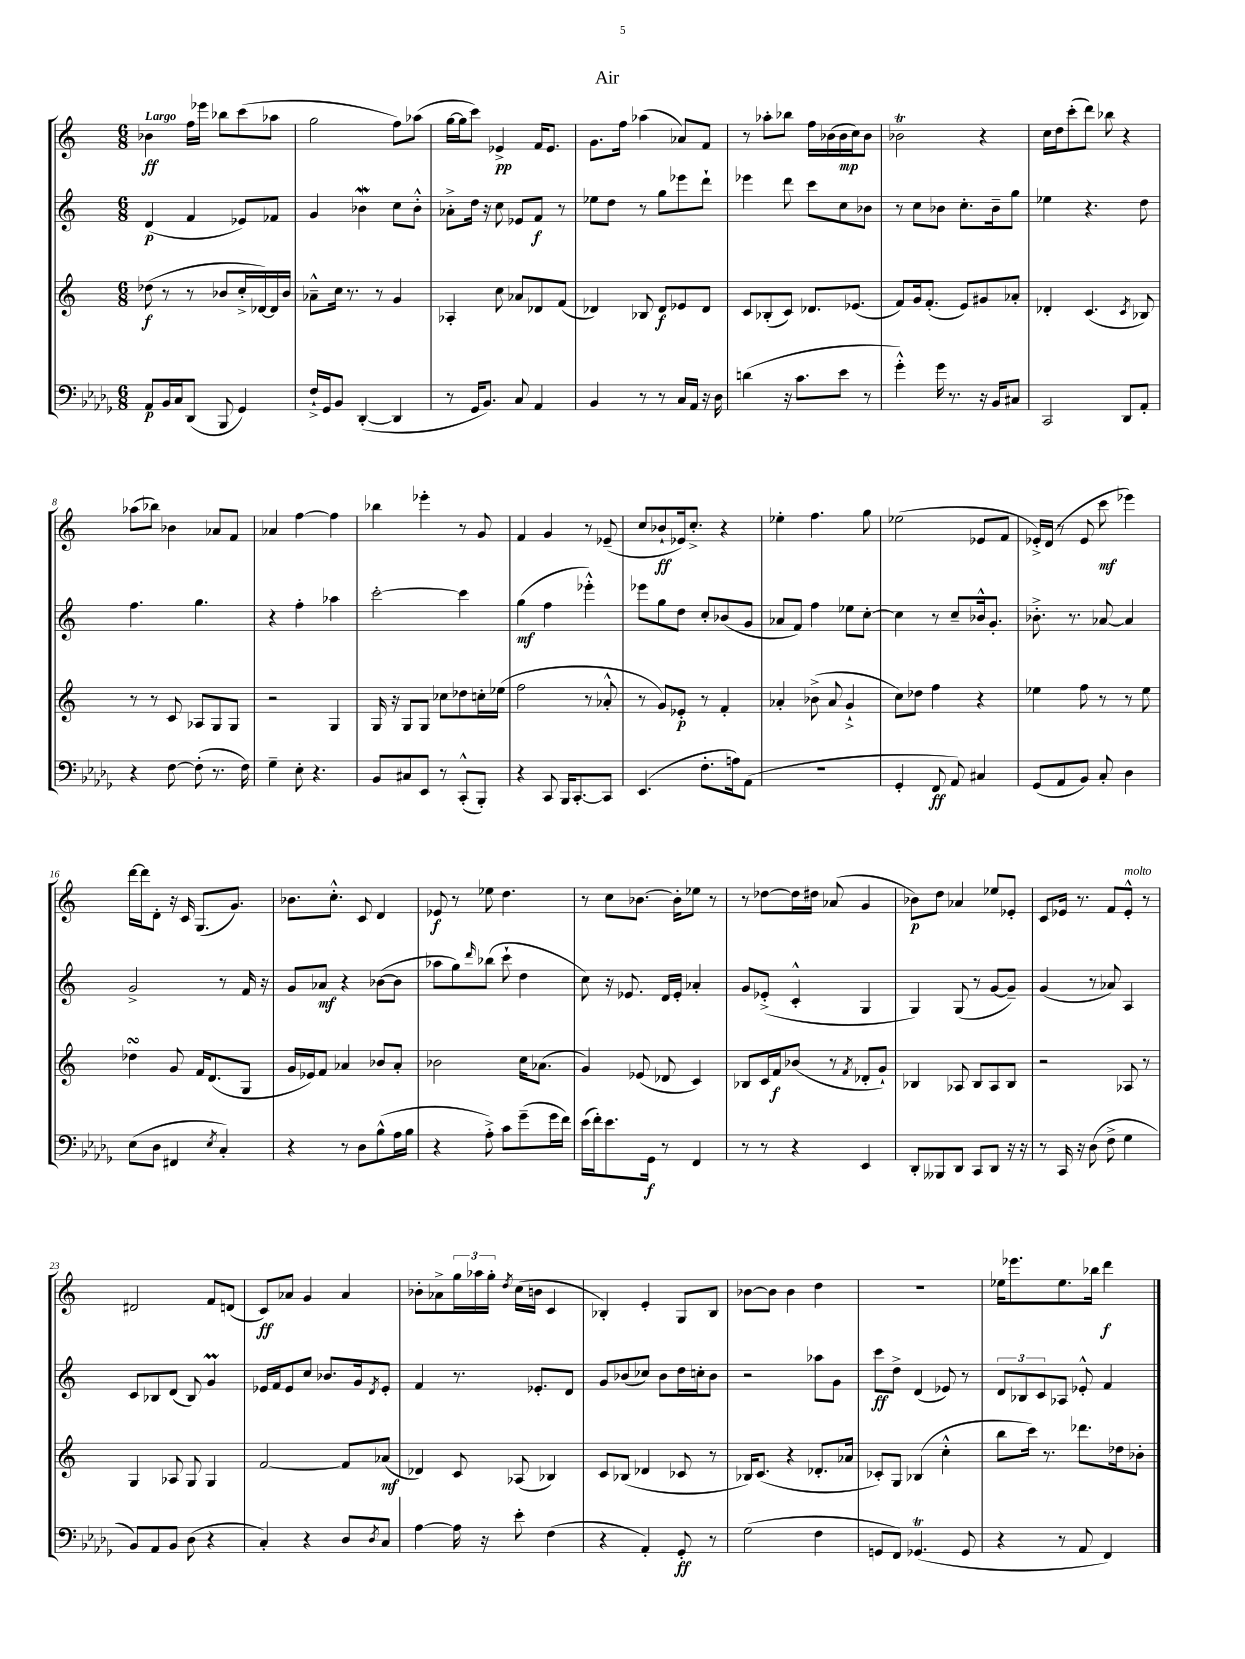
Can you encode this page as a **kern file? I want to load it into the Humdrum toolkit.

**kern	**kern	**kern	**kern
*staff4	*staff3	*staff2	*staff1
*clefF4	*clefG2	*clefG2	*clefG2
*k[b-e-a-d-g-]	*k[]	*k[]	*k[]
*M6/8	*M6/8	*M6/8	*M6/8
8AA-	(8dd-	(4d	4b-
16BB-	8r	.	.
16C	.	.	.
(8DD-	8r	4f	16ff
.	.	.	16eee-
8BBB-	8b-	.	8bb-
4GG-)	16cc'^	8e-)	(8ccc
.	[16d-)	.	.
.	16d-]	8f-	8aa-
.	16b-	.	.
=	=	=	=
16F`^	8a-~^^	4g	2gg
16GG-	.	.	.
8BB-	16cc	.	.
.	8.r	.	.
([4DD-'	.	4b-	.
.	8r	.	.
4DD-]	4g	8cc	8ff)
.	.	8b-'^^	(8aa-
=	=	=	=
8r	4A-'	8a-'^	[16gg
.	.	.	16gg]
16GG-	.	16dd	8ccc)
8.BB-)	.	16r	.
.	8cc	8cc	4e-^
8C	8a-	8e-	.
4AA-	8d-	8f	16f
.	.	.	8.e-
.	(8f	8r	.
=	=	=	=
4BB-	4d-)	8ee-	8.g
.	.	8dd	.
.	.	.	16ff
8r	8B-	8r	(4aa-
8r	8d-	8gg	.
16C	8e-	8eee-	8a-)
16AA-	.	.	.
16r	8d-	8ddd`	8f
16D-	.	.	.
=	=	=	=
(4d	8c	4eee-	8r
.	(8B-'	.	8aa-'
16r	8c)	8ddd	8bb-
8.c	.	.	.
.	8.d-	8ccc	16ff
.	.	.	(16b-
8e-	.	8cc	16b-
.	(8.e-	.	16cc)
8r	.	8b-	8b-
=	=	=	=
4g-'^^)	8f)	8r	2b-
.	16g	8cc	.
.	(8.f'	.	.
16g-	.	8b-	.
8.r	.	.	.
.	8e)	8.cc'	.
16r	8g#	.	4r
16BB-	.	16b-~	.
8C#	8a-'	8gg	.
=	=	=	=
2CC	4d-'	4ee-	16cc
.	.	.	16dd
.	.	.	(8ccc'
.	(4.c	4.r	8ddd)
.	.	.	8bb-
8DD-	.	.	4r
.	8qc	.	.
8AA-'	8B-)	8dd	.
=	=	=	=
4r	8r	4.ff	(8aa-
.	8r	.	8bb-)
[8F	8c	.	4b-
(8F']	8A-	4.gg	.
8.r	8G	.	8a-
.	8G	.	8f
16F)	.	.	.
=	=	=	=
4G-~	2r	4r	4a-
8E-'	.	4ff'	[4ff
4.r	.	.	.
.	4G	4aa-	4ff]
=	=	=	=
8BB-	16G	[2ccc'	4bb-
.	16r	.	.
8C#	8G	.	.
8EE-	8G	.	4eee-'
8r	8cc-	.	.
(8CC'^^	8dd-	4ccc]	8r
8BBB-')	16cc'	.	8g
.	(16ee-	.	.
=	=	=	=
4r	2ff	(4gg	4f
8CC	.	4ff	4g
16BBB-	.	.	.
[8.CC'	.	.	.
.	8r	4eee-'^^)	8r
8CC]	8a-'^^	.	(8e-~
=	=	=	=
(4.EE-	8r	8eee-	8cc
.	8g)	8gg	8b-`
.	8e-'	8dd	16e-)
.	.	.	8.cc'^
8.F'	8r	8cc'	.
.	4f'	(8b-	4r
16A)	.	.	.
(8AA-	.	8g	.
=	=	=	=
2.r	4a-'	8a-	4ee-'
.	.	8f)	.
.	(8b-^	4ff	4.ff
.	8a-	.	.
.	4g`^	8ee-	.
.	.	[8cc'	8gg
=	=	=	=
4GG-'	8cc)	4cc]	(2ee-
.	8dd-	.	.
8FF	4ff	8r	.
8AA-)	.	8cc~	.
4C#	4r	16b-^^	8e-
.	.	8.g'	.
.	.	.	8f
=	=	=	=
(8GG-	4ee-	8.b-'^	16e-'^)
.	.	.	(16d
8AA-	.	.	8r
.	.	8.r	.
8BB-)	8ff	.	8e-
8C'	8r	[8a-	8ccc
4D-	8r	4a-]	4eee-)
.	8ee-	.	.
=	=	=	=
(8E-	4dd-	2g^	[16ddd
.	.	.	16ddd]
8D-	.	.	8d'
4FF#	8g	.	16r
.	.	.	16c
.	16f	.	(8.G
.	(8.d	.	.
8qE-	.	.	.
4C')	.	8r	.
.	.	.	8.g)
.	8G	16f	.
.	.	16r	.
=	=	=	=
4r	16g	8g	8.b-
.	16e-)	.	.
.	8f	8a-	.
.	.	.	8.cc'^^
8r	4a-	4r	.
8D-	.	.	8c
(8B-^^	8b-	([8b-	4d
16A-	8a-'	8b-]	.
16B-	.	.	.
=	=	=	=
4r	2b-	8aa-	8e-
.	.	8gg)	8r
.	.	16qqddd	.
8A-'^)	.	(8bb-	8ee-
8c	.	8ccc`	4.dd
(8g-~	16cc	4dd	.
.	(8.a-	.	.
16g-	.	.	.
16f)	.	.	.
=	=	=	=
(16e-	4g)	8cc)	8r
16f')	.	.	.
8.e-	.	16r	8cc
.	.	8.e-	.
.	(8e-	.	[8.b-
16GG-	.	.	.
8r	8d-	16d	.
.	.	16e-'	16b-']
4FF	4c)	4a-'	8ee-
.	.	.	8r
=	=	=	=
8r	8B-	8g	8r
8r	16c	(8e-'^	[8dd-
.	16f	.	.
4r	(8b-	4c'^^	16dd-]
.	.	.	16dd#
.	8r	.	(8a-
.	8qf	.	.
4EE-	8d-'	4G	4g
.	8g`)	.	.
=	=	=	=
8DD-'	4B-	4G)	8b-)
8BBB--	.	.	8dd
8DD-	8A-	(8G	4a-
8CC	8B-	8r	.
8DD-	8A-	[8g	8ee-
16r	8B-	8g~])	8e-'
16r	.	.	.
=	=	=	=
8r	2r	(4g	8c
16CC	.	.	16e-
16r	.	.	8.r
(8D-	.	8r	.
8F^	.	8a-)	8f
4G-	8A-	4A	8e-'^^
.	8r	.	8r
=	=	=	=
8BB-)	4G	8c	2d#
8AA-	.	8B-	.
8BB-	8A-	(8d	.
(8D-	8G	8B-)	.
4r	4G	4g	8f
.	.	.	(8d
=	=	=	=
4C')	[2f	16e-	8c)
.	.	16f	.
.	.	8e-	8a-
4r	.	8cc	4g
.	.	8.b-	.
8D-	8f]	.	4a-
.	.	16g	.
8qD-	.	8qd	.
8C	(8a-	8e-'	.
=	=	=	=
[4A-	4d-)	4f	8b-'
.	.	.	8a-^
16A-]	8c	8.r	24gg
.	.	.	24aa-
16r	.	.	.
.	.	.	24gg'
.	.	.	8qdd
8e-'	(8A-	.	(16cc
.	.	8.e-'	16b
(4F	4B-)	.	4c
.	.	8d	.
=	=	=	=
4r	8c	8g	4B-')
.	(8B-	(8b-	.
4AA-')	4d-	8cc-)	4e'
.	.	8b-	.
8GG-'	8c-	16dd	8G
.	.	16cc'	.
8r	8r	8b-	8B-
=	=	=	=
(2G-	16B-)	2r	[8b-
.	(8.c	.	.
.	.	.	8b-]
.	4r	.	4b-
4F	8.d-'	8aa-	4dd
.	.	8g	.
.	16a-	.	.
=	=	=	=
8GG	8c-')	8ccc	2.r
8FF)	8G	8dd^	.
(4.GG-	(4B-	(4d	.
.	4cc'^^	8e-)	.
8GG-	.	8r	.
=	=	=	=
4r	8bb	12d	16ee-
.	.	.	8.eee-
.	.	12B-	.
.	16ccc)	.	.
.	.	12c	.
.	8.r	.	.
8r	.	8A-	8.ee-
8AA-	8.ddd-	8e-'^^	.
.	.	.	16bb-
4FF)	.	4f	4ddd
.	16dd-	.	.
.	8b-'	.	.
==	==	==	==
*-	*-	*-	*-
